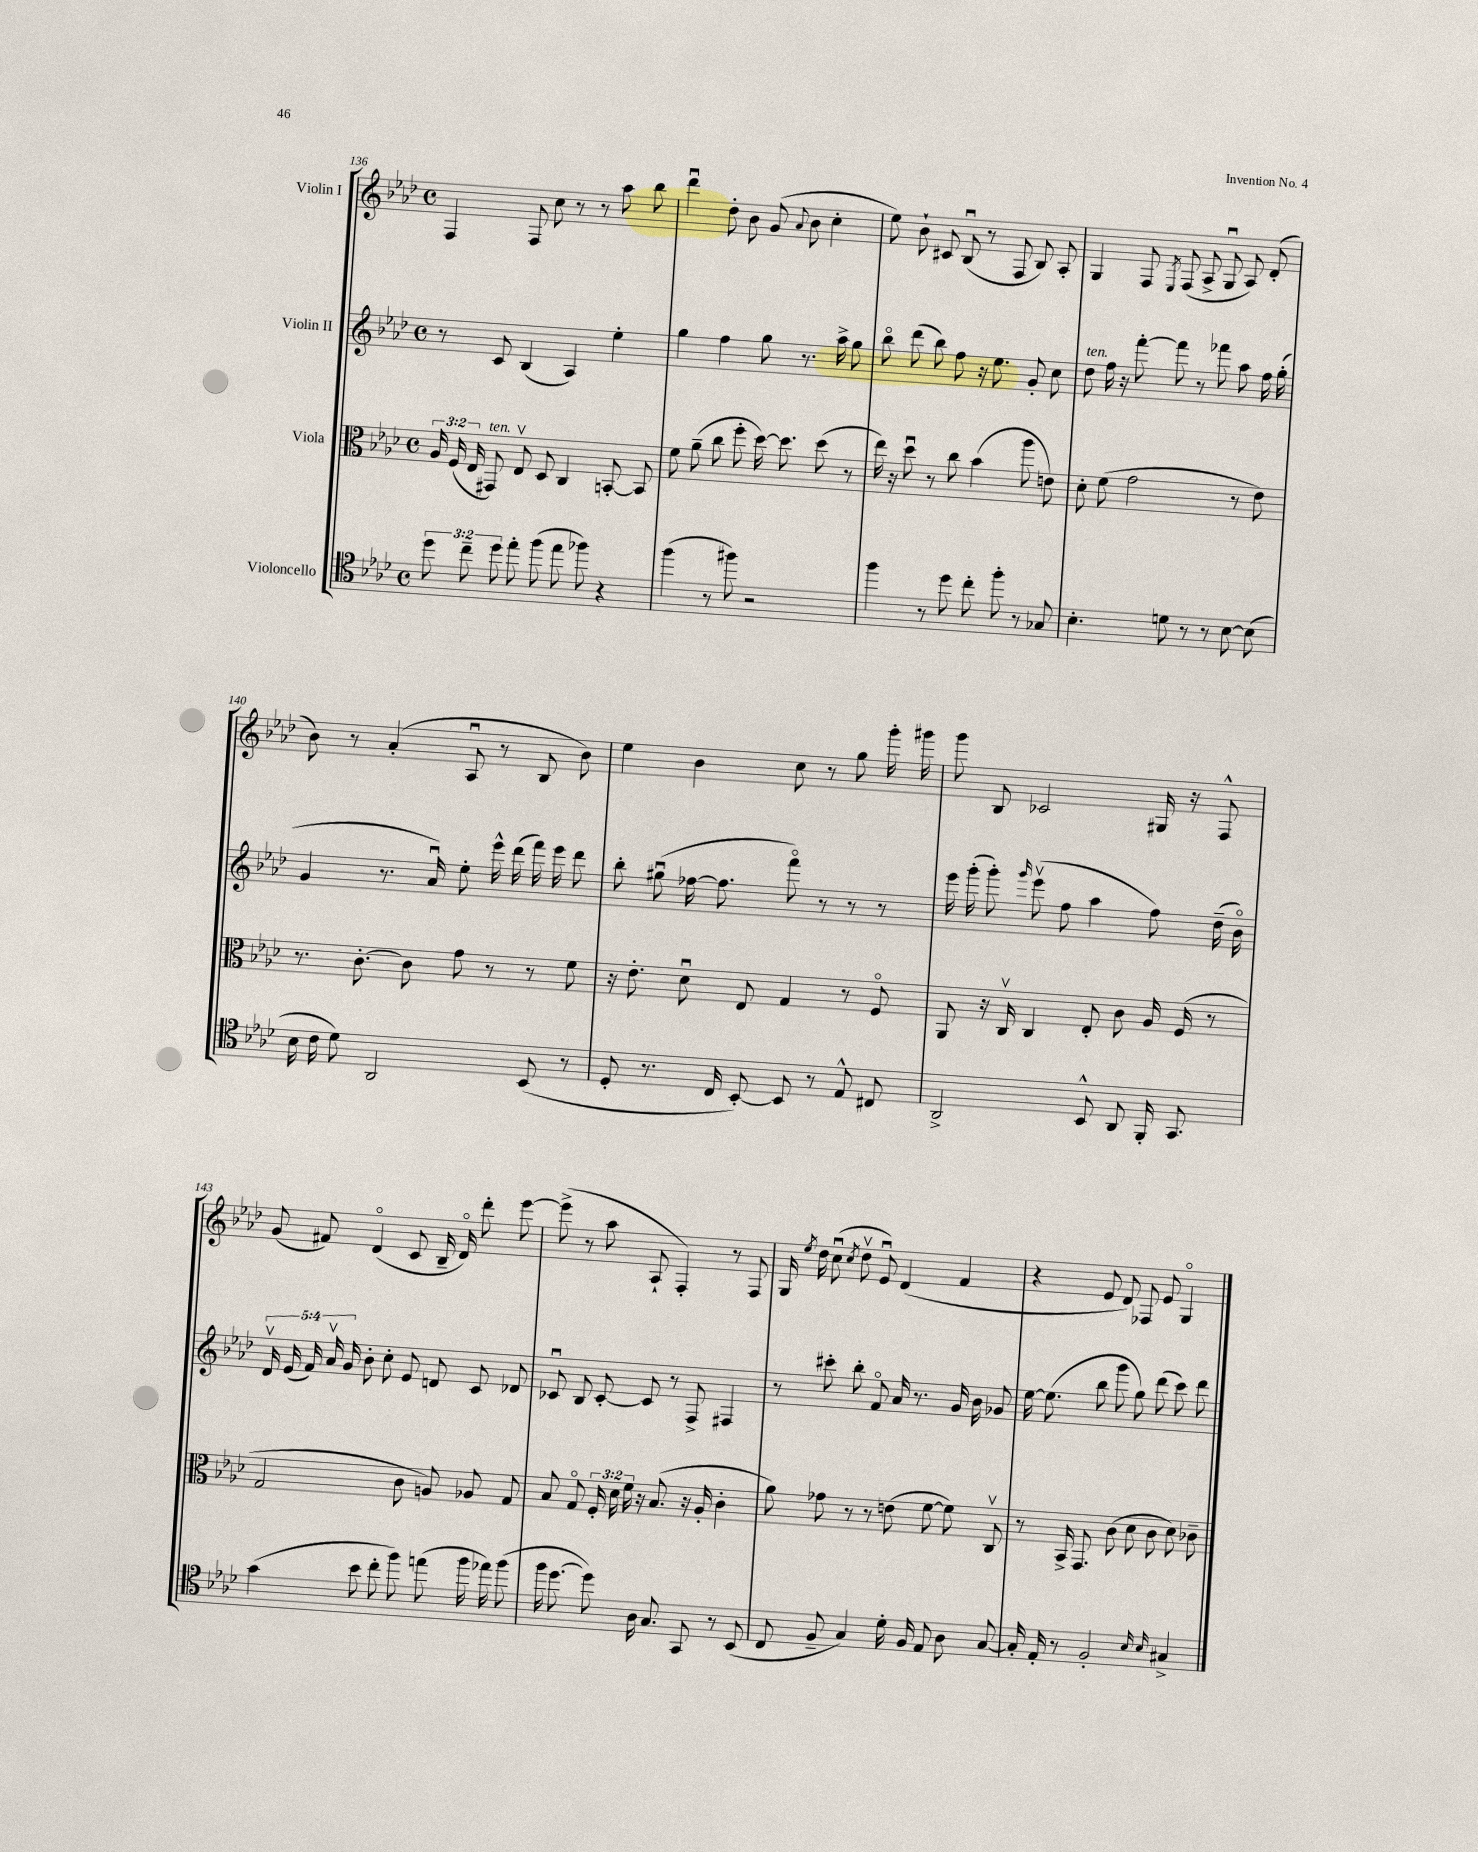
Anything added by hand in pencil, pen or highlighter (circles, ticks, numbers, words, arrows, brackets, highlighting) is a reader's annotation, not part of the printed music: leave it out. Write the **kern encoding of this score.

**kern	**kern	**kern	**kern
*staff4	*staff3	*staff2	*staff1
*clefC4	*clefC3	*clefG2	*clefG2
*k[b-e-a-d-]	*k[b-e-a-d-]	*k[b-e-a-d-]	*k[b-e-a-d-]
*M4/4	*M4/4	*M4/4	*M4/4
*met(c)	*met(c)	*met(c)	*met(c)
12dd-	24A-	8r	4F
.	(24F	.	.
12cc~	24E-	.	.
.	8GG#)	8c	.
12dd-	.	.	.
8ee-'	8E-v	(4B-	8F
(8ff	8D-	.	8cc
8ee-	4C	4A-)	8r
8ff-)	.	.	8r
4r	[8BB'	4ee-'	8aa-
.	8BB]	.	8bb-
=	=	=	=
(4ff	8f	4gg	4ddd-u
.	(8a-~	.	.
8r	8cc	4ff	8dd-'
8ff#)	8ff'	.	8b-
2r	[16dd-)	8gg	(8g
.	8.dd-]	.	.
.	.	.	8qqa-
.	.	8.r	8b-
.	(8dd-	.	4cc'
.	.	16aa-^	.
.	8r	8gg	.
=	=	=	=
4ff	16ee-)	8bb-o	8ee-)
.	16r	.	.
.	8dd-u	(8ddd-	8b-`
8r	8r	8bb-)	8c#
8dd-	8cc	8ff	(8B-u
8cc'	(4b-	16r	8r
.	.	8.ee-	.
8ff'	.	.	8F
8r	8aa-	8g'	8B-)
8G-	8e)	8cc	8A-'
=	=	=	=
4.B-'	8d-'	8dd-	4G
.	(8f	16ff	.
.	.	16r	.
.	2g	[8fff'	8F
.	.	.	8qE-
8d	.	8fff]	(8F
8r	.	8r	8A-^
8r	.	8fff-	8Gu
[8B-	8r	8aa-	8A-)
(8B-]	8e-)	16ff	(8d-'
.	.	(16gg'	.
=	=	=	=
16B-	8.r	4g	8b-)
16c	.	.	.
8d-)	.	.	8r
.	[8.c'	.	.
2AA-	.	8.r	(4a-'
.	8c]	.	.
.	.	16a-u)	.
.	8g	8ee-'	8A-u
.	8r	16eee-^^	8r
.	.	(16ddd-	.
(8BB-	8r	16fff)	8B-
.	.	16eee-	.
8r	8f	8ddd-	8b-)
=	=	=	=
8D-'	16r	8bb-'	4ee-
.	8.e-'	.	.
8.r	.	(8gg#u	.
.	8d-u	[16ff-	4b-
16C	.	8.ff-]	.
[8BB-')	8E-	.	.
8BB-]	4G	8fffo)	8cc
8r	.	8r	8r
8E-^^	8r	8r	8gg
8C#	8Fo	8r	16ggg'
.	.	.	16ggg#
=	=	=	=
2AA-^	8AA-	16eee-	8ggg
.	.	(16ggg'	.
.	16r	8ggg')	8B-
.	16Cv	.	.
.	.	16qqggg	.
.	4C	(8eee-v	2c-
.	.	8ff	.
8BB-^^	8E-'	4aa-	.
8AA-	8c	.	.
16FF'	16A-	8ff)	16G#
8.GG	(16F	.	16r
.	8r	(16dd-~	8F^^
.	.	16b-o)	.
=	=	=	=
(4g	2G	20d-v	(8g
.	.	(20e-	.
.	.	20f)	.
.	.	.	8f#)
.	.	20a-v	.
.	.	20g	.
8b-	.	8b-'	(4d-o
8cc'	.	8cc'	.
8ff)	8c	8e-	8c
(8ee	8A)	8d	16B-~
.	.	.	16d-o)
16ff	8A-	8c	8ddd-'
16ee-)	.	.	.
(8ff	8G	8d-	[8eee-
=	=	=	=
16ff	8B-	8c-u	(8eee-^]
[8.dd-	.	.	.
.	8Go	8B-	8r
8dd-])	24F'	[8c-'	8aa-
.	24d-	.	.
.	24f	.	.
16A-	16r	8c-]	8A-`
8.G	(8.B-	.	.
.	.	8r	4F')
8GG	16r	8F^	.
.	16A-'	.	.
8r	4c'	4F#	8r
(8BB-	.	.	8F
=	=	=	=
8C	8a-)	8r	16G
.	.	.	8qee-
.	.	.	16dd-
8F~	8g-	8ccc#'	(8ccu
.	.	.	8qcc
4G)	8r	8bb-'	8dd-v
.	8r	8fo	8e-u)
16d-'	(8e	16a-	(4d-
16F	.	8.r	.
8E-	[8f	.	.
8A-	8f])	16g	4f
.	.	16b-	.
[8G	8Cv	8g-	.
=	=	=	=
16G']	8r	[16ee-	4r
16E-'	.	(8.ee-]	.
8r	16BB-^	.	.
.	8.GG	.	.
2F'	.	8bb-	8e-
.	(8c	8ggg	8d-)
.	8d-	8gg)	8F-
.	8c	(8ddd-	8e-
16qqB-	.	.	.
16qqB-	.	.	.
4G#^	8d-)	8ccc)	4Go
.	8c-~	8ddd-	.
==	==	==	==
*-	*-	*-	*-
